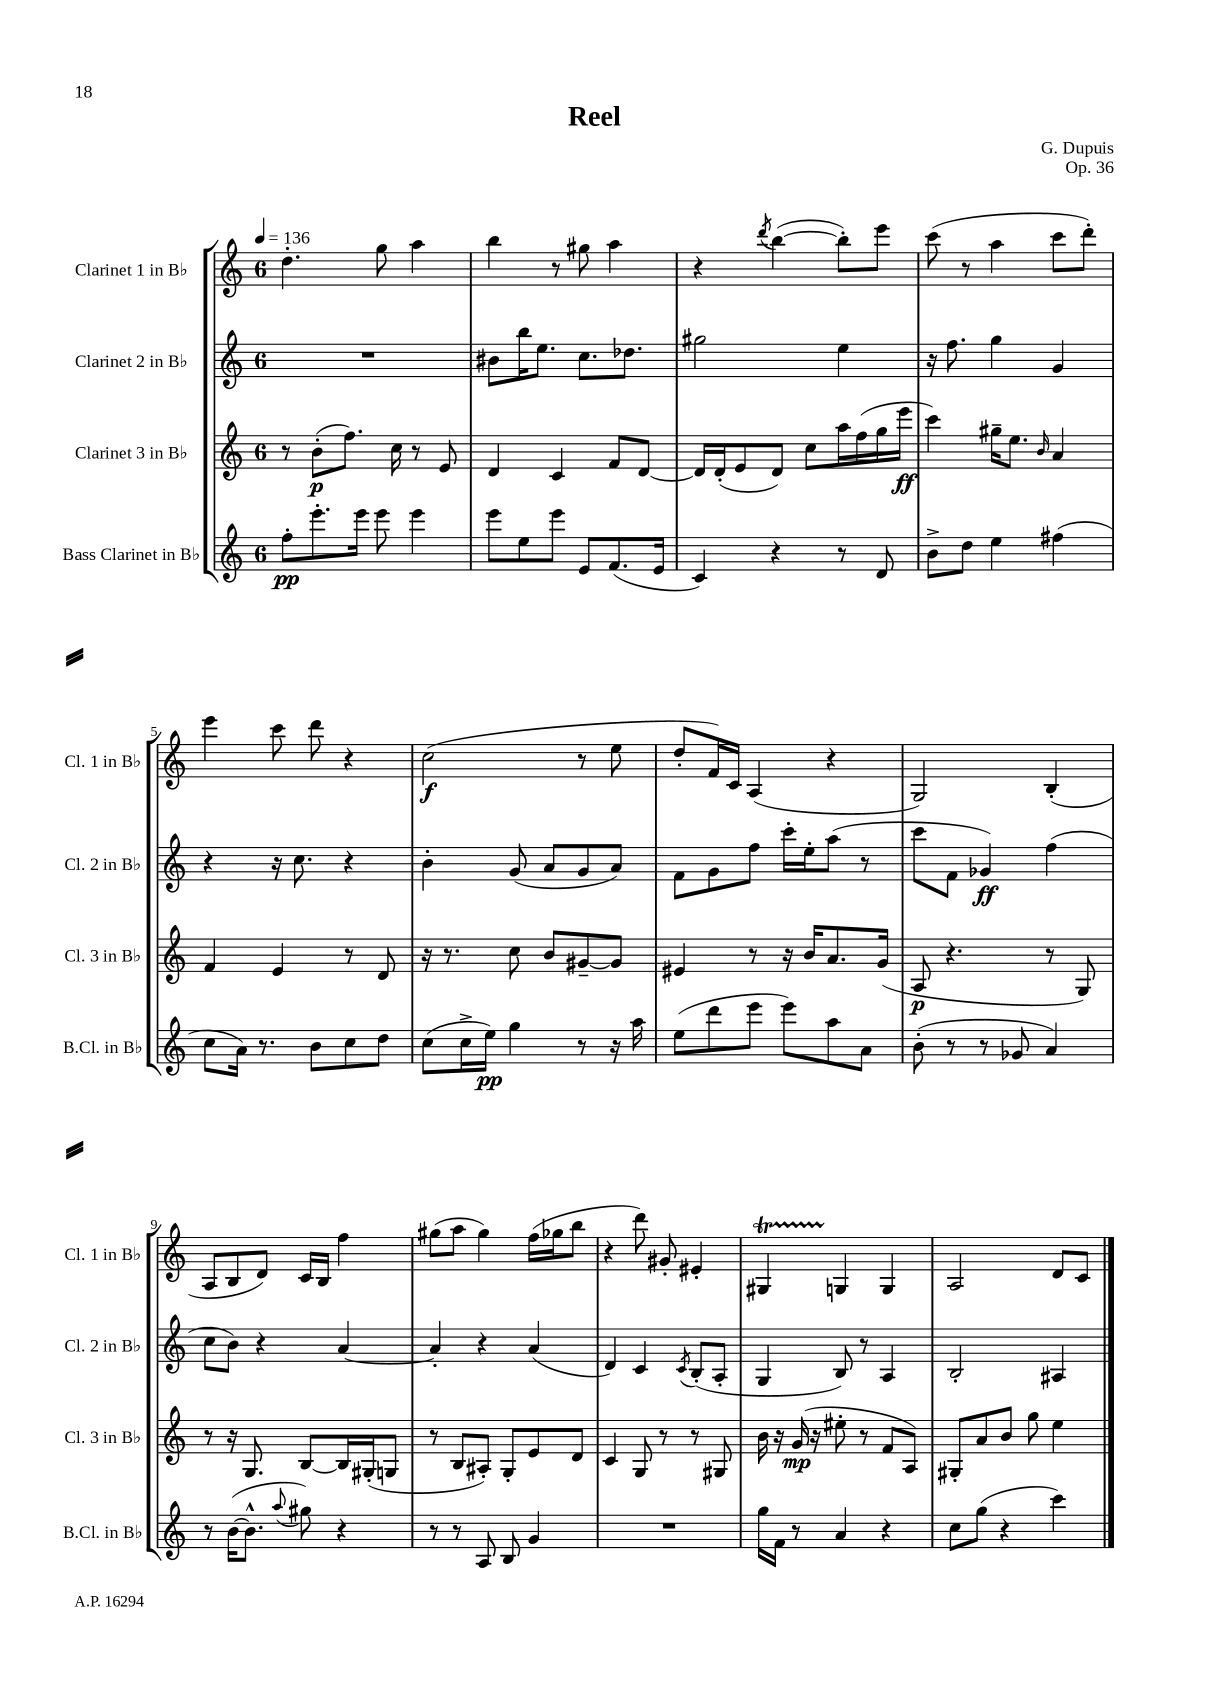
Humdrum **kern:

**kern	**kern	**kern	**kern
*staff4	*staff3	*staff2	*staff1
*clefG2	*clefG2	*clefG2	*clefG2
*k[]	*k[]	*k[]	*k[]
*M6/8	*M6/8	*M6/8	*M6/8
*MM136	*MM136	*MM136	*MM136
8ff'	8r	2.r	4.dd'
8.eee'	(8b'	.	.
.	8.ff)	.	.
16eee	.	.	.
8eee	.	.	8gg
.	16cc	.	.
4eee	8r	.	4aa
.	8e	.	.
=	=	=	=
8eee	4d	8b#	4bb
8ee	.	16bb	.
.	.	8.ee	.
8eee	4c	.	8r
8e	.	8.cc	8gg#
(8.f	8f	.	4aa
.	.	8.dd-	.
.	[8d	.	.
16e	.	.	.
=	=	=	=
4c)	16d]	2gg#	4r
.	(16d'	.	.
.	8e	.	.
.	.	.	8qddd
4r	8d)	.	([4bb
.	8cc	.	.
8r	16aa	4ee	8bb'])
.	(16ff	.	.
8d	16gg	.	8eee
.	16eee	.	.
=	=	=	=
8b^	4ccc)	16r	(8ccc
.	.	8.ff	.
8dd	.	.	8r
4ee	16gg#~	4gg	4aa
.	8.ee	.	.
.	16qqb	.	.
(4ff#	4a	4g	8ccc
.	.	.	8ddd')
=	=	=	=
8cc	4f	4r	4eee
16a)	.	.	.
8.r	.	.	.
.	4e	16r	8ccc
.	.	8.cc	.
8b	.	.	8ddd
8cc	8r	4r	4r
8dd	8d	.	.
=	=	=	=
(8cc	16r	4b'	(2cc
.	8.r	.	.
16cc^	.	.	.
16ee)	.	.	.
4gg	8cc	(8g	.
.	8b	8a	.
8r	[8g#~	8g	8r
16r	8g#]	8a)	8ee
16aa	.	.	.
=	=	=	=
(8ee	4e#	8f	8dd'
8ddd	.	8g	16f)
.	.	.	16c
8eee	8r	8ff	(4A
8eee)	16r	16ccc'	.
.	16b	16ee'	.
8aa	8.a	(8aa	4r
8a	.	8r	.
.	(16g	.	.
=	=	=	=
(8b'	8A	8ccc	2G)
8r	4.r	8f	.
8r	.	4g-)	.
8g-	.	.	.
4a)	8r	(4ff	(4B'
.	8G)	.	.
=	=	=	=
8r	8r	8cc	8A
([16b	16r	8b)	8B
8.b^^]	8.G	.	.
.	.	4r	8d)
8qqaa	.	.	.
8gg#)	[8B	.	16c
.	.	.	16B
4r	16B]	[4a	4ff
.	(16G#'	.	.
.	8G	.	.
=	=	=	=
8r	8r	4a']	(8gg#
8r	8B	.	8aa
8A	8A#')	4r	4gg#)
8B	8G'	.	.
4g	8e	(4a	(16ff
.	.	.	16gg-
.	8d	.	8bb
=	=	=	=
2.r	4c	4d)	4r
.	8G	4c	8ddd)
.	8r	.	8g#'
.	.	8qc	.
.	8r	(8B'	4e#'
.	8G#	8A'	.
=	=	=	=
16gg	16b	4G	4G#
16f	16r	.	.
8r	(16g	.	.
.	16r	.	.
4a	8ee#'	8B)	4G
.	8r	8r	.
4r	8f	4A	4G
.	8A)	.	.
=	=	=	=
8cc	8G#'	2B'	2A
(8gg	8a	.	.
4r	8b	.	.
.	8gg	.	.
4ccc)	4ee	4A#	8d
.	.	.	8c
==	==	==	==
*-	*-	*-	*-
